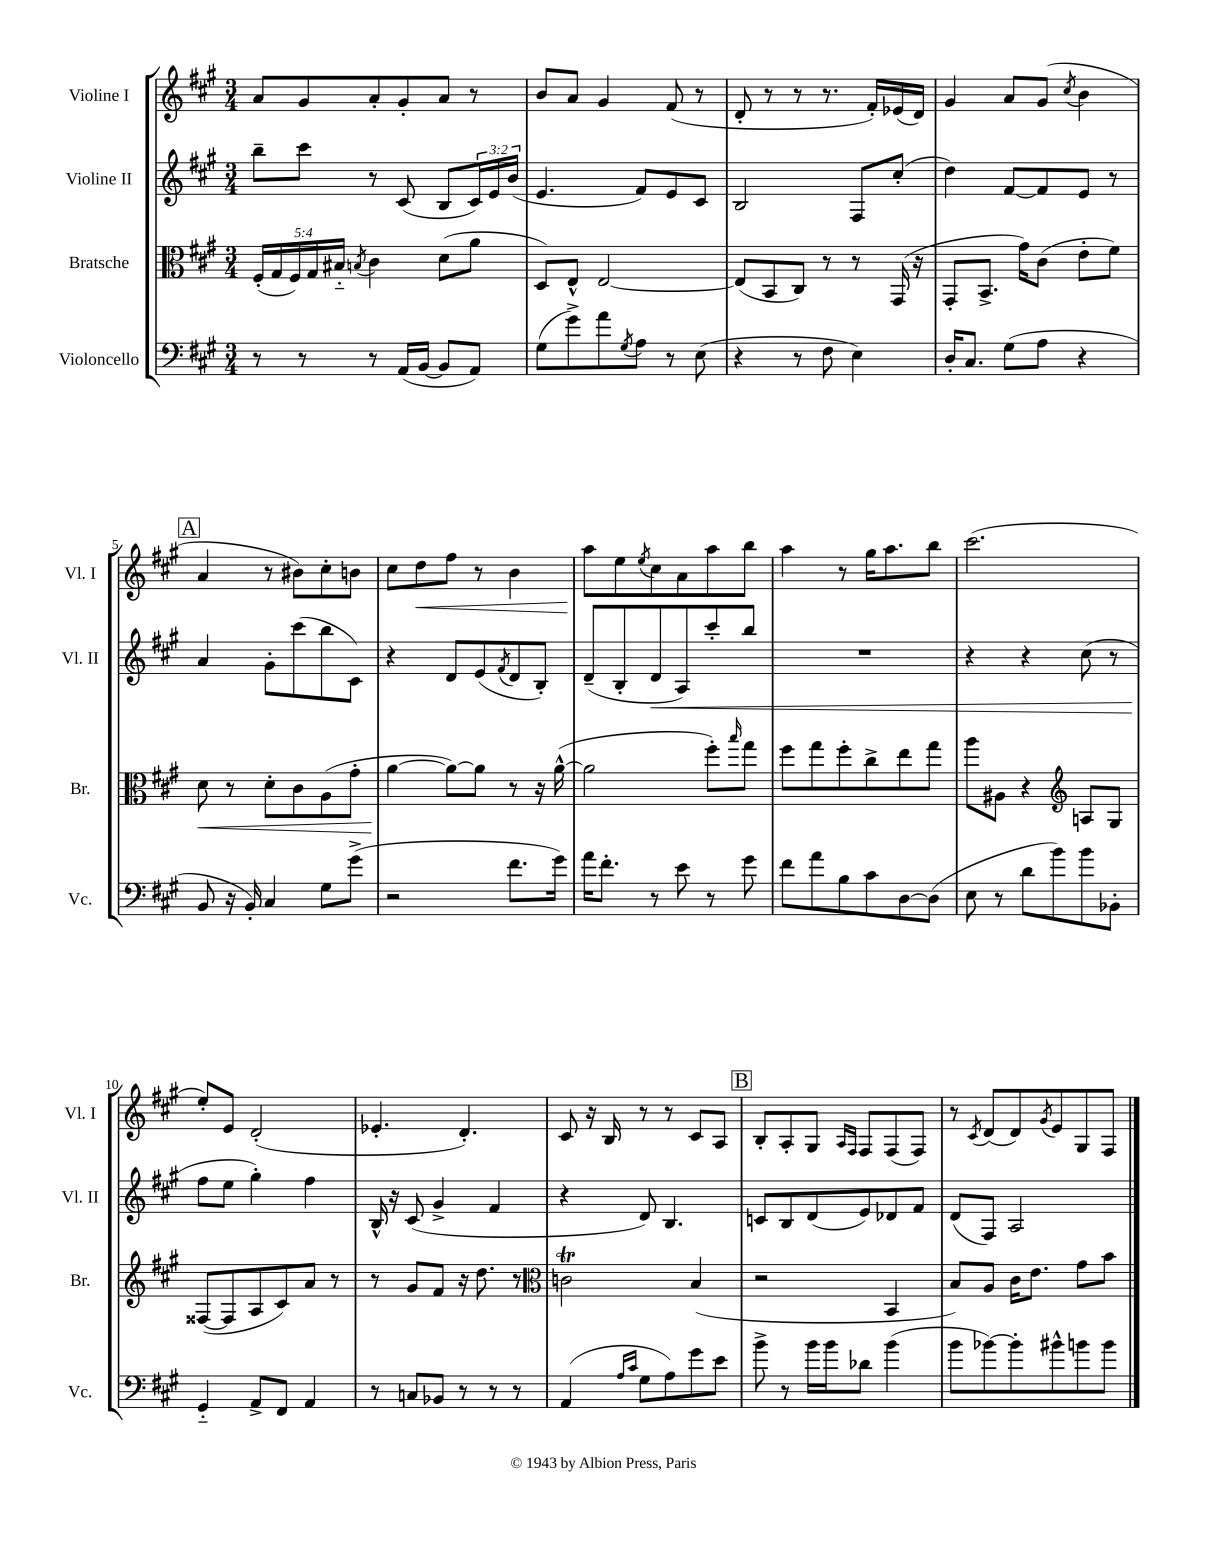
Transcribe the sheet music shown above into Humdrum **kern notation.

**kern	**kern	**dynam	**kern	**dynam	**kern	**dynam
*part4	*part3	*part3	*part2	*part2	*part1	*part1
*staff4	*staff3	*staff3	*staff2	*staff2	*staff1	*staff1
*I"Violoncello	*I"Bratsche	*	*I"Violine II	*	*I"Violine I	*
*I'Vc.	*I'Br.	*	*I'Vl. II	*	*I'Vl. I	*
*clefF4	*clefC3	*	*clefG2	*	*clefG2	*
*k[f#c#g#]	*k[f#c#g#]	*	*k[f#c#g#]	*	*k[f#c#g#]	*
*M3/4	*M3/4	*	*M3/4	*	*M3/4	*
=1	=1	=1	=1	=1	=1	=1
8r	(20F#'/LL	.	8bb~\L	.	8a/L	.
.	20G#/	.	.	.	.	.
.	20F#/)	.	.	.	.	.
8r	.	.	8ccc#\J	.	8g#/	.
.	20G#/	.	.	.	.	.
.	20B#X/JJ	.	.	.	.	.
.	8qBn/	.	.	.	.	.
8r	4c#\	.	8r	.	8a'/	.
(16AA/LL	.	.	(8c#/	.	8g#'/	.
[16BB/JJ	.	.	.	.	.	.
8BB/L]	(8d\L	.	8B/L	.	8a/J	.
8AA/J)	8a\J	.	24c#/L)	.	8r	.
.	.	.	24e/	.	.	.
.	.	.	(24b/JJ	.	.	.
=2	=2	=2	=2	=2	=2	=2
(8G#\L	8D/L)	.	4.e/	.	8b/L	.
8g#^\)	8E^^/J	.	.	.	8a/J	.
8a\	[2E/	.	.	.	4g#/	.
8qG#/	.	.	.	.	.	.
8A\J	.	.	8f#/L)	.	.	.
8r	.	.	8e/	.	(8f#/	.
(8E\	.	.	8c#/J	.	8r	.
=3	=3	=3	=3	=3	=3	=3
4r	(8E/L]	.	2B/	.	8d'/	.
.	8BB/	.	.	.	8r	.
8r	8C#/J)	.	.	.	8r	.
8F#\	8r	.	.	.	8.r	.
4E\)	8r	.	8F#/L	.	.	.
.	.	.	.	.	16f#'/LL)	.
.	(16GG#/	.	(8cc#'/J	.	(16e-X/	.
.	16r	.	.	.	16d/JJ)	.
=4	=4	=4	=4	=4	=4	=4
16D'/KL	8GG#'/L	.	4dd\)	.	4g#/	.
8.C#/J	.	.	.	.	.	.
.	8.BB^/J	.	.	.	.	.
(8G#\L	.	.	[8f#/L	.	8a/L	.
.	16g#\KL)	.	.	.	.	.
8A\J	(8c#\J	.	8f#/]	.	(8g#/J	.
.	.	.	.	.	8qcc#/	.
4r	8e'\L	.	8e/J	.	4b\	.
.	8f#\J)	.	8r	.	.	.
!!LO:LB:g=z
!!LO:REH:place=s1:t=A
=5	=5	=5	=5	=5	=5	=5
!	!	!LO:HP:b	!	!	!	!
8BB/	8d\	<	4a/	.	4a/	.
16r	8r	.	.	.	.	.
16BB'/)	.	.	.	.	.	.
4C#/	8d'\L	.	8g#'\L	.	8r	.
.	8c#\	.	(8ccc#\	.	8b#X\L)	.
8G#\L	(8A\	.	8bb\	.	8cc#'\	.
(8g#^\J	8g#'\J	.	8c#\J)	.	8bn\J	.
=6	=6	=6	=6	=6	=6	=6
2r	[4a\	.	4r	.	8cc#\L	.
!	!	!	!	!	!	!LO:HP:b
.	.	.	.	.	8dd\	<
.	8a\L_)	[	8d/L	.	8ff#\J	.
.	8a\J]	.	(8e/	.	8r	.
.	.	.	8qf#/	.	.	.
8.f#\L	8r	.	8d/	.	4b\	.
.	16r	.	8B'/J)	.	.	.
16g#\Jk)	([16a^^\	.	.	.	.	.
=7	=7	=7	=7	=7	=7	=7
16a\KL	2a\]	.	(8d~/L	.	8aa\L	.
8.f#'\J	.	.	.	.	.	.
.	.	.	8B'/	.	8ee\	[
.	.	.	.	.	8qee/	.
!	!	!	!	!LO:HP:b	!	!
8r	.	.	8d/	<	8cc#\	.
8e\	.	.	8A/)	.	8a\	.
8r	8ff#'\L)	.	8ccc#'/	.	8aa\	.
.	16qqbb/	.	.	.	.	.
8g#\	8gg#\J	.	8bb/J	.	8bb\J	.
=8	=8	=8	=8	=8	=8	=8
8f#\L	8ff#\L	.	2.r	.	4aa\	.
8a\	8gg#\	.	.	.	.	.
8B\	8ff#'\	.	.	.	8r	.
8c#\	8cc#^\	.	.	.	16gg#\KL	.
.	.	.	.	.	8.aa\	.
[8D\	8ee\	.	.	.	.	.
(8D\J]	8gg#\J	.	.	.	8bb\J	.
=9	=9	=9	=9	=9	=9	=9
8E\	8aa\L	.	4r	.	(2.ccc#\	.
8r	8A#X\J	.	.	.	.	.
8d\L	4r	.	4r	.	.	.
8b\)	.	.	.	.	.	.
*	*clefG2	*	*	*	*	*
8b\	8An/L	.	(8cc#\	.	.	.
8BB-X'\J	8G#/J	.	8r	.	.	.
!!LO:LB:g=z
=10	=10	=10	=10	=10	=10	=10
4GG#/	([8F##X/L	.	8ff#\L	.	8ee'/L)	.
.	8F##/]	.	8ee\J	[	8e/J	.
8AA^/L	8A/	.	4gg#'\)	.	(2d'/	.
8FF#/J	8c#/)	.	.	.	.	.
4AA/	8a/J	.	4ff#\	.	.	.
.	8r	.	.	.	.	.
=11	=11	=11	=11	=11	=11	=11
8r	8r	.	16B^^/	.	4.e-X'/	.
.	.	.	16r	.	.	.
8Cn/L	8g#/L	.	(8c#/	.	.	.
8BB-X/J	8f#/J	.	4g#^/	.	.	.
8r	16r	.	.	.	4.d'/)	.
.	8.dd\	.	.	.	.	.
8r	.	.	4f#/	.	.	.
8r	8r	.	.	.	.	.
=12	=12	=12	=12	=12	=12	=12
*	*clefC3	*	*	*	*	*
(4AA/	2cnT\	.	4r	.	8c#/	.
.	.	.	.	.	16r	.
.	.	.	.	.	16B/	.
16qqA/LL	.	.	.	.	.	.
16qqc#/JJ	.	.	.	.	.	.
8G#\L	.	.	8d/)	.	8r	.
8A\)	.	.	4.B/	.	8r	.
8g#\	(4B/	.	.	.	8c#/L	.
8e\J	.	.	.	.	8A/J	.
!!LO:REH:place=s1:t=B
=13	=13	=13	=13	=13	=13	=13
8b^\	2r	.	8cn/L	.	8B'/L	.
8r	.	.	8B/	.	8A'/	.
16b\LL	.	.	(8d/	.	8G#/J	.
16b\J	.	.	.	.	.	.
.	.	.	.	.	16qqA/LL	.
.	.	.	.	.	16qqF#/JJ	.
8d-X\J	.	.	8e/)	.	8F#/L	.
(4b\	4BB/	.	8d-X/	.	(8F#/	.
.	.	.	8f#/J	.	8F#/J)	.
=14	=14	=14	=14	=14	=14	=14
8b\L	8B/L)	.	(8d/L	.	8r	.
.	.	.	.	.	8qc#/	.
[8b-X\)	8A/J	.	8F#/J)	.	(8d/L	.
8b-'\]	16c#\KL	.	2A/	.	8d/)	.
.	8.e\J	.	.	.	.	.
.	.	.	.	.	8qg#/	.
8b#X^^\	.	.	.	.	8e/	.
8bn\	8g#\L	.	.	.	8G#/	.
8b\J	8b\J	.	.	.	8F#/J	.
==	==	==	==	==	==	==
*-	*-	*-	*-	*-	*-	*-
